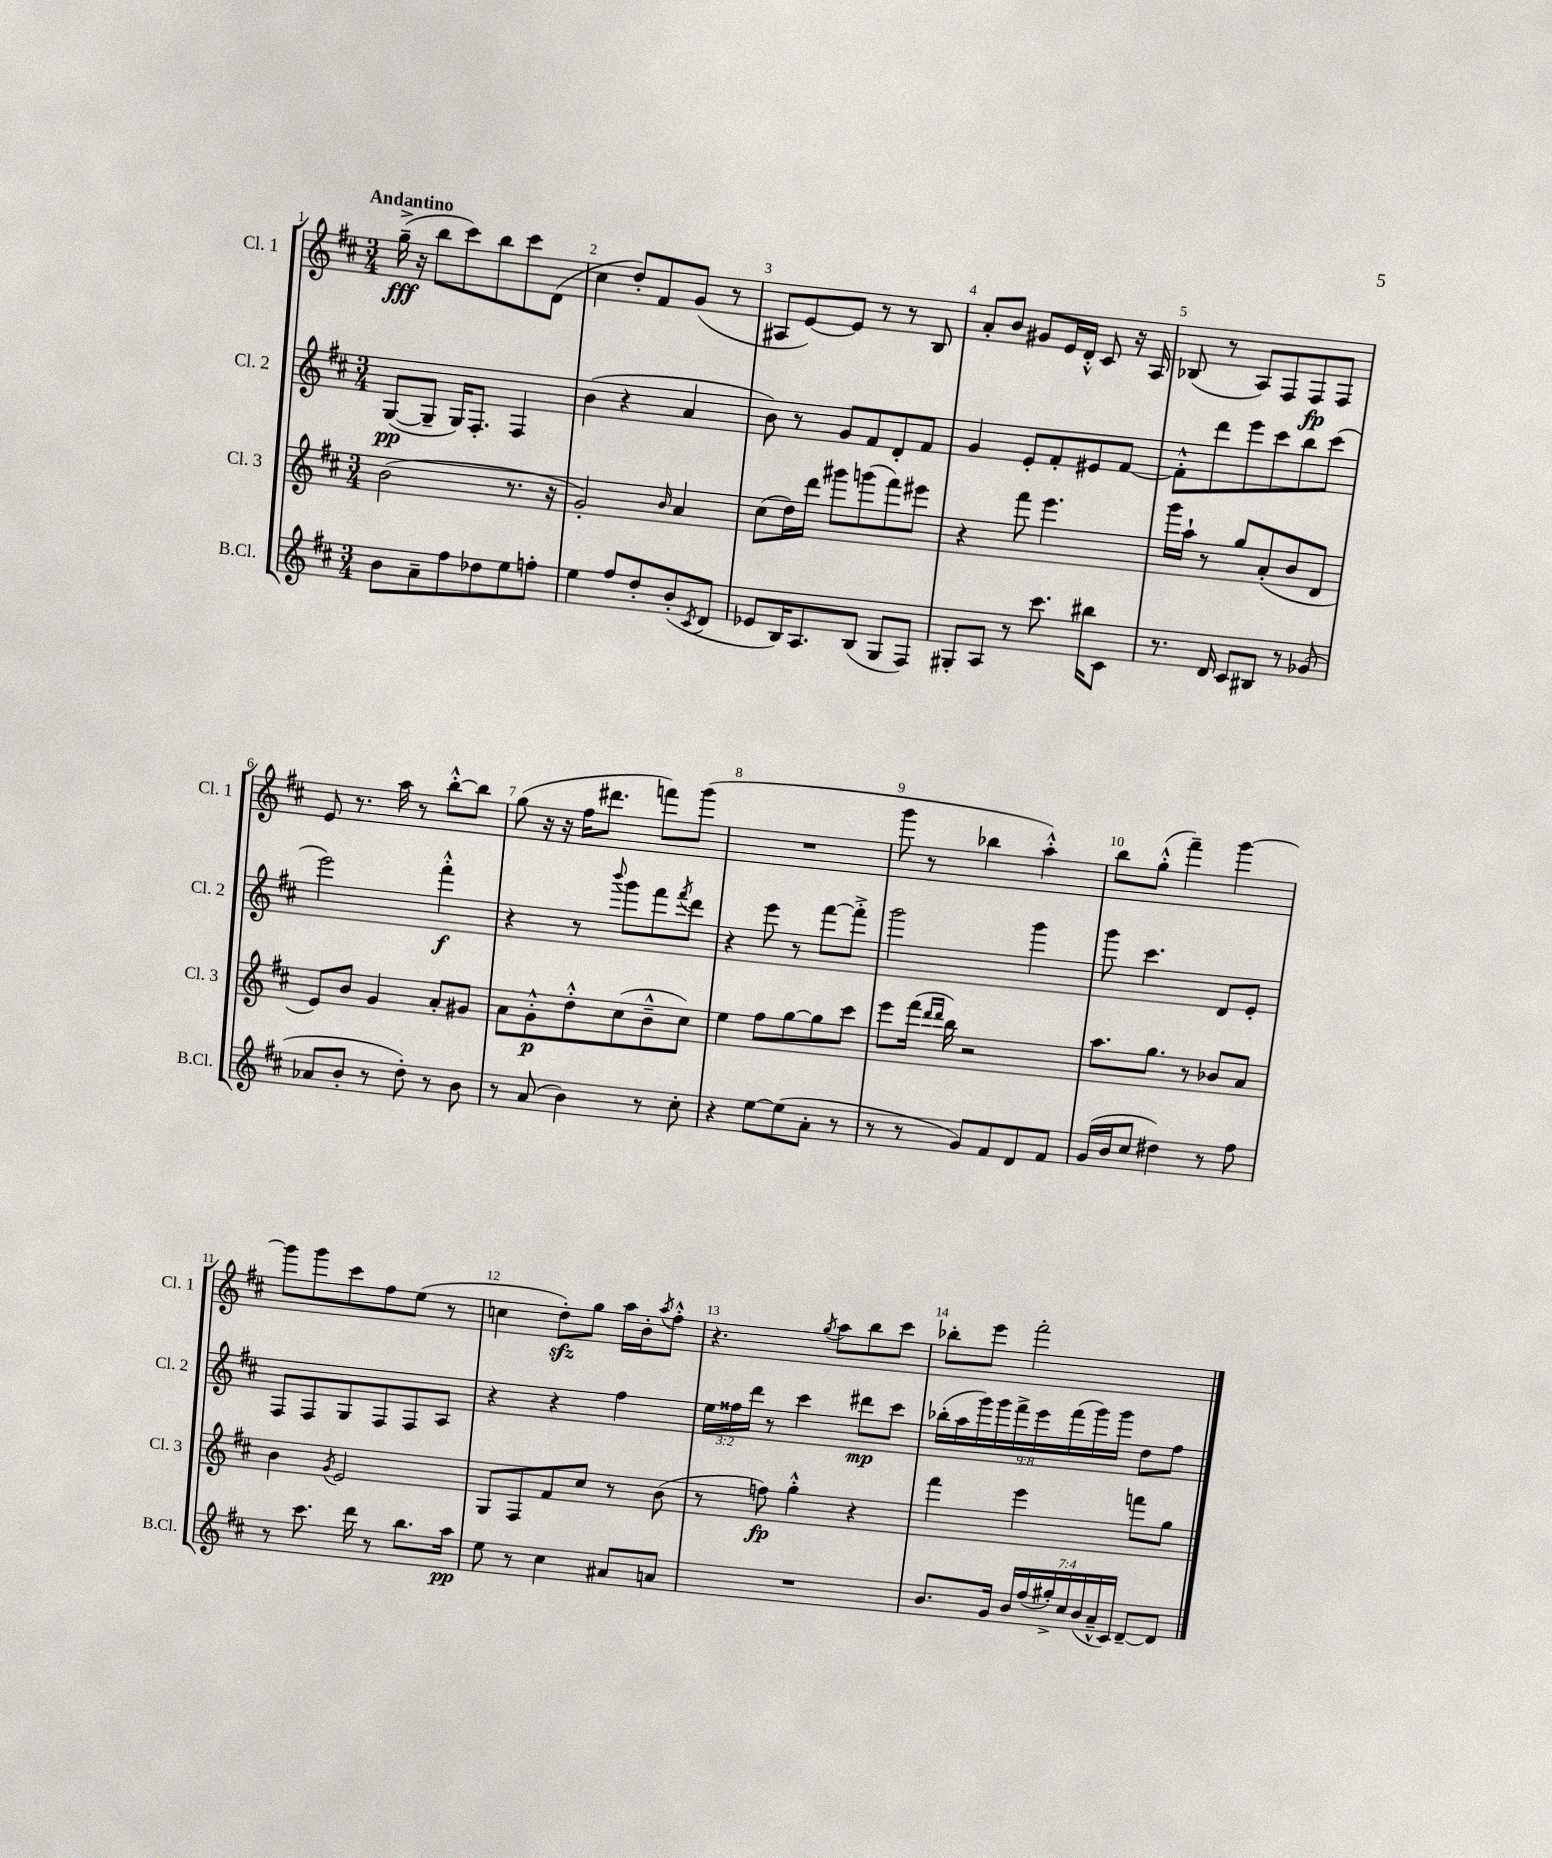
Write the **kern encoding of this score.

**kern	**kern	**kern	**kern
*staff4	*staff3	*staff2	*staff1
*clefG2	*clefG2	*clefG2	*clefG2
*k[f#c#]	*k[f#c#]	*k[f#c#]	*k[f#c#]
*M3/4	*M3/4	*M3/4	*M3/4
8b	(2b	([8G	(16gg~^
.	.	.	16r
8a~	.	8G~]	8bb
8ff#	.	16G)	8ccc#)
.	.	8.F#'	.
8dd-	.	.	8bb
8ee	8.r	4F#	8ccc#
8ff'	.	.	(8d
.	16r	.	.
=	=	=	=
4ee	2g')	(4b	4cc#
8ff#	.	4r	8dd')
8dd'	.	.	8f#
.	16qqb	.	.
(8b'	4a	4a	(8g
8qc#	.	.	.
8d	.	.	8r
=	=	=	=
8e-	(8cc#	8b)	8A#
16B)	16dd)	8r	[8e)
8.A	16ddd	.	.
.	8ggg#	8g	8e]
(8B	(8ggg	8f#	8r
8G	8fff#)	8d'	8r
8F#)	8eee#	8f#	8B
=	=	=	=
8G#'	4r	4g	8a'
8A	.	.	8b
8r	8fff#	8e'	8g#
8.ccc#	4.eee	8f#'	16e
.	.	.	16d'^^
.	.	8e#	8c#
16bb#	.	.	.
8c#	.	[8f#	16r
.	.	.	16A
=	=	=	=
8.r	16ggg	8f#'^^]	(8B-
.	16aa`	.	.
.	8r	8ddd	8r
16d	.	.	.
8c#	8gg	8eee	8A)
8B#	(8a'	8ccc#	8F#
8r	8b	8bb	8F#
(8g-	8d	(8ccc#	8F#
=	=	=	=
8a-	8e)	2eee)	8e
8b'	8b	.	8.r
8r	4g	.	.
.	.	.	16aa
8dd')	.	.	8r
8r	8a'	4fff#'^^	[8bb'^^
8b	8g#	.	8bb]
=	=	=	=
8r	8a	4r	(8gg
(8a	8g'^^	.	16r
.	.	.	16r
4b)	8dd'^^	8r	16ff#
.	.	.	8.ddd#
.	.	8qqbbb	.
.	(8cc#	8ggg	.
8r	8b~^^	8fff#	8fff)
.	.	8qfff#	.
8cc#'	8cc#)	8ddd	(8ggg
=	=	=	=
4r	4ee	4r	2.r
[8ee	8ff#	8eee	.
(8ee]	[8gg	8r	.
8a'	8gg]	[8fff#	.
8r	8ccc#	8fff#'^]	.
=	=	=	=
8r	8eee	2ggg	8ggg
8r	(16fff#	.	8r
.	16qqddd	.	.
.	16qqddd	.	.
.	16bb)	.	.
8g)	2r	.	4bb-
8f#	.	.	.
8d	.	4ggg	4aa'^^)
8f#	.	.	.
=	=	=	=
(16g	8.aa	8ggg	8bb
16b	.	.	.
8cc#	.	4.ccc#	(8gg'^^
.	8.gg	.	.
4dd#)	.	.	4fff#~)
.	8r	.	.
8r	8b-	8d	[4ggg
8ff#	8a	8e'	.
=	=	=	=
8r	4b	8F#	8ggg]
8.ccc#	.	8F#	8ggg
.	8qg	.	.
.	2e	8G	8ccc#
16ddd	.	.	.
8r	.	8F#	8ff#
8.bb	.	8F#	(8ee
.	.	8A	8r
16aa	.	.	.
=	=	=	=
8ee	8G	4r	4cc
8r	8F#	.	.
4cc#	8f#	4r	8dd')
.	8cc#	.	8gg
8a#	8r	4ff#	16aa
.	.	.	16b'
.	.	.	8qaa
8a	(8b	.	8ff#'^^
=	=	=	=
2.r	8r	24ee	4.r
.	.	24ff##	.
.	.	24ddd	.
.	8ff)	8r	.
.	4gg'^^	4ccc#	.
.	.	.	8qgg
.	.	.	8aa
.	4r	8ddd#	8bb
.	.	8ccc#	8ccc#
=	=	=	=
8.b	4fff#	(18bb-'	8bb-'
.	.	18aa	.
.	.	18ggg)	.
.	.	.	8eee
.	.	18ggg	.
16g	.	.	.
.	.	18fff#^	.
28b	4eee	.	2fff#'
.	.	18eee	.
(28ff#	.	.	.
28gg#'^)	.	.	.
.	.	(18fff#	.
28cc#	.	.	.
.	.	18ggg)	.
(28b	.	.	.
28a~^^	.	.	.
.	.	18ggg	.
28c#)	.	.	.
[8d~	8fff	8dd	.
8d]	8gg	8ff#	.
==	==	==	==
*-	*-	*-	*-
